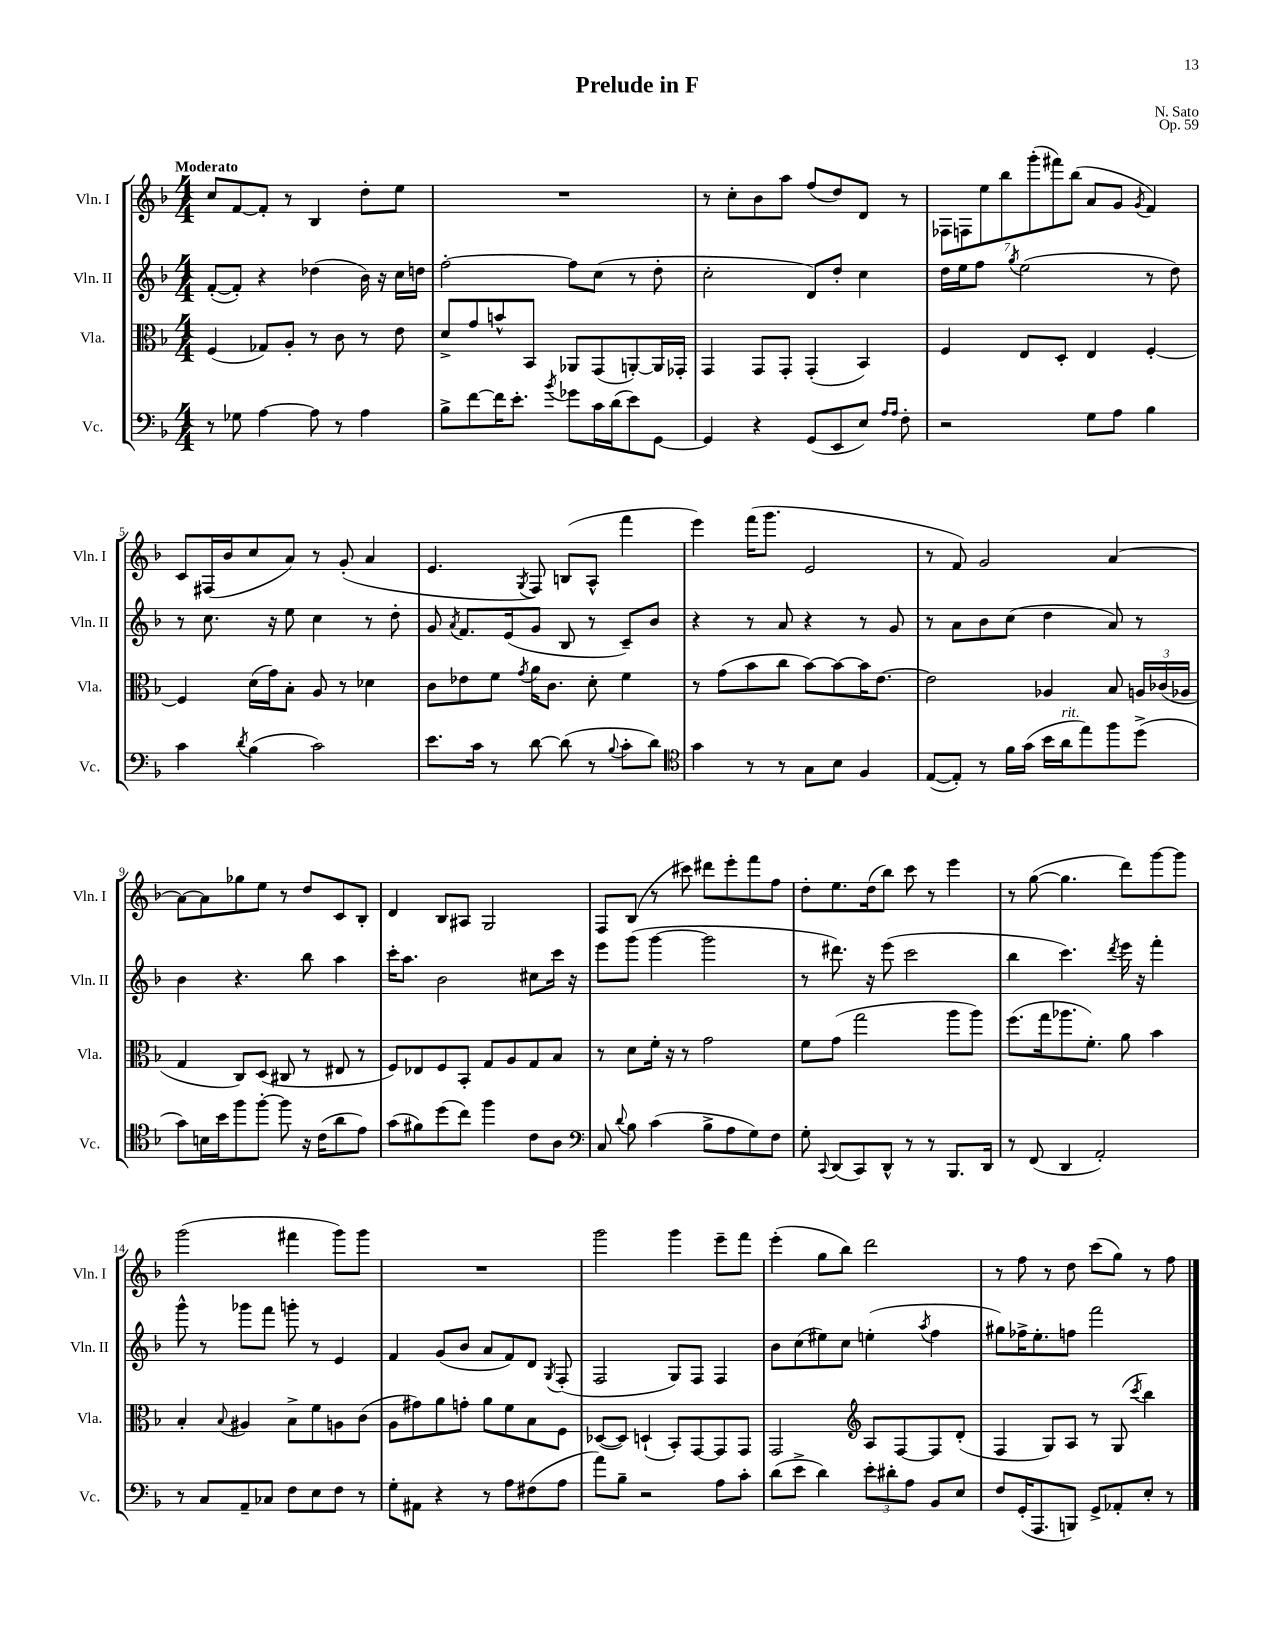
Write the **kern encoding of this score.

**kern	**kern	**kern	**kern
*staff4	*staff3	*staff2	*staff1
*clefF4	*clefC3	*clefG2	*clefG2
*k[b-]	*k[b-]	*k[b-]	*k[b-]
*M4/4	*M4/4	*M4/4	*M4/4
8r	(4F/	([8f'/L	8cc/L
8G-\	.	8f'/]J)	[8f/
[4A\	8G-/L)	4r	8f'/]J
.	8A'/J	.	8r
8A\]	8r	(4dd-\	4B-/
8r	8c\	.	.
4A\	8r	16b-\)	8dd'\L
.	.	16r	.
.	8e\	16cc\LL	8ee\J
.	.	16dd\JJ	.
=	=	=	=
8B-^\L	8d^/L	[2ff'\	1r
[8f\	8g/	.	.
16f\]K	8b^^/	.	.
8.e'\J	.	.	.
.	8BB-/J	.	.
8qb-/	.	.	.
8g-\L	8AA-/L	8ff\]L	.
16c\L	(8GG/	(8cc\J	.
(16d\J	.	.	.
8e\)	[8AA'/)	8r	.
[8GG\J	16AA/]L	8dd'\	.
.	16GG-'/JJ	.	.
=	=	=	=
4GG/]	4GG/	2cc'\	8r
.	.	.	8cc'\L
4r	8GG/L	.	8b-\
.	8GG'/J	.	8aa\J
(8GG/L	(4GG'/	8d/L)	(8ff/L
8EE/	.	8dd'/J	8dd/)
8E/J)	4BB-/)	4cc\	8d/J
16qqA/LL	.	.	.
16qqA/JJ	.	.	.
8F'\	.	.	8r
=	=	=	=
2r	4F/	16dd\LL	14F-\L
.	.	16ee\J	.
.	.	.	14F\
.	.	8ff\J	.
.	.	.	14ee\
.	.	.	14bb-\
.	.	8qgg/	.
.	8E/L	(2ee\	.
.	.	.	(14ggg'\
.	.	.	14fff#\)
.	8D'/J	.	.
.	.	.	(14bb-\J
8G\L	4E/	.	8a/L
8A\J	.	.	8g/J
.	.	.	8qg/
4B-\	[4F'/	8r	4f/)
.	.	8dd\)	.
=	=	=	=
4c\	4F/]	8r	8c/L
.	.	8.cc\	(16F#/L
.	.	.	16b-/J
8qd/	.	.	.
(4B-\	(16d\LL	.	8cc/
.	16g\J)	16r	.
.	8B-'\J	8ee\	8a/J)
2c\)	8A/	4cc\	8r
.	8r	.	(8g'/
.	4d-\	8r	4a/
.	.	8dd'\	.
=	=	=	=
8.e\L	8c\L	8g/	4.e/
.	.	8qa/	.
.	8e-\	8.f/L	.
16c\Jk	.	.	.
8r	8f\J	.	.
.	.	(16e/k	.
.	8qg/	.	8qG/
[8d\	16a\LK	8g/J	8F/)
.	8.c\J	.	.
(8d\]	.	8B-/	(8B/L
8r	8d'\	8r	8A^^/J
8qqB-/	.	.	.
8c'\L	4f\	8c~/L)	4fff\
8d\J)	.	8b-/J	.
=	=	=	=
*clefC4	*	*	*
4g\	8r	4r	4eee\)
.	(8g\L	.	.
8r	8b-\	8r	(16fff\LK
.	.	.	8.ggg\J
8r	8cc\J	8a/	.
8G\L	[8b-\L)	4r	2e/
8B-\J	8b-\_	.	.
4F/	16b-\]K	8r	.
.	[8.e\J	.	.
.	.	8g/	.
=	=	=	=
([8E/L	2e\]	8r	8r
8E'/]J)	.	8a\L	8f/)
8r	.	8b-\	2g/
16f\LL	.	(8cc\J	.
(16g\JJ	.	.	.
16b-\LL	4A-/	4dd\	.
16a\J	.	.	.
8ee\)	.	.	.
8ff\	8B-/	8a/)	[4a/
(8dd^\J	24A/LL	8r	.
.	(24c-/	.	.
.	24A-/JJ	.	.
=	=	=	=
8g\L)	4G/	4b-\	8a\_L
16B\L	.	.	8a\]
16b-\J	.	.	.
8ff\	8C/L)	4.r	8gg-\
[8ff'\J	(8D/J	.	8ee\J
8ff\]	8C#/	.	8r
16r	8r	8bb-\	8dd/L
(16c\LK	.	.	.
8a\	8E#/	4aa\	8c/
8e\J)	8r	.	8B-'/J
=	=	=	=
(8g\L	8F/L)	16ccc'\LK	4d/
.	.	8.aa\J	.
8f#\)	8E-/	.	.
(8dd\	8F/	2b-\	8B-/L
8cc\J)	8BB-'/J	.	8A#/J
4ff\	8G/L	.	2G/
.	8A/	.	.
8c\L	8G/	8cc#\L	.
8A\J	8B-/J	16ccc\Jk	.
.	.	16r	.
=	=	=	=
*clefF4	*	*	*
8C/	8r	8eee\L	8F/L
8qqd/	.	.	.
8B-\	8d\L	(8ggg\J	(8B-/J
(4c\	16f'\Jk	[4ggg\	8r
.	16r	.	.
.	8r	.	8ccc#\)
8B-^\L	2g\	2ggg\]	8ddd#\L
8A\	.	.	8eee'\
8G\)	.	.	8fff\
8F\J	.	.	8ff\J
=	=	=	=
8G'\	8f\L	8r	8dd'\L
8qqCC/	.	.	.
(8DD/L	(8g\J	8.ddd#\)	8.ee\
8CC/)	2gg\	.	.
.	.	16r	(16dd\k
8DD^^/J	.	(8eee\	8bb-\J)
8r	.	2ccc\	8ccc\
8r	.	.	8r
8.BBB-/L	8aa\L	.	4eee\
.	8aa\J)	.	.
16DD/Jk	.	.	.
=	=	=	=
8r	(8.ff\L	4bb-\	8r
(8FF/	.	.	([8gg\
.	16gg\k	.	.
4DD/	8.aa-\	4.ccc\)	4.gg\]
.	8.f'\J)	.	.
2AA'/)	.	.	.
.	.	8qddd/	.
.	8a\	16eee\	8ddd\L)
.	.	16r	.
.	4b-\	4fff'\	[8ggg\
.	.	.	8ggg\]J
=	=	=	=
8r	4B-'/	8ggg^^\	(2ggg\
8C/L	.	8r	.
.	8qqB-/	.	.
8AA~/	4A#/	8ggg-\L	.
8C-/J	.	8fff\J	.
8F\L	8B-^\L	8ggg'\	4fff#\
8E\	8f\	8r	.
8F\J	8A\	4e/	8ggg\L)
8r	(8c\J	.	8ggg\J
=	=	=	=
8G'\L	8A\L	4f/	1r
8AA#\J	8g#\)	.	.
4r	8a\	(8g/L	.
.	8g'\J	8b-/J	.
8r	8a\L	8a/L	.
8A\L	8f\	8f/)	.
(8F#\	8B-\	8d/J	.
.	.	8qG/	.
8A\J	8F\J	(8F'/	.
=	=	=	=
8a\L)	([8D-/L	2F/	2ggg\
8B-~\J	8D-/]J)	.	.
2r	(4D`/	.	.
.	8BB-'/L)	8G/L)	4ggg\
.	[8GG/	8F/J	.
8A\L	8GG/]	4F/	8eee~\L
8c'\J	8GG/J	.	8fff\J
=	=	=	=
(8d\L	2GG/	8b-\L	(4eee'\
8e^\J	.	(8cc\	.
4d\)	.	8ee#\)	8gg\L
.	.	8cc\J	8bb-\J)
*	*clefG2	*	*
12e'\L	8A/L	(4ee'\	2ddd\
12d#'\	.	.	.
.	[8F/	.	.
12A\J	.	.	.
.	.	8qaa/	.
8BB-/L	8F/]	4ff\	.
8E/J	(8d'/J	.	.
=	=	=	=
8F/L	4F/	8gg#\L)	8r
(16GG'/K	.	16ff-^\K	8ff\
8.AAA/	.	8.ee'\	.
.	8G/L)	.	8r
8BBB/J)	8A/J	8ff\J	8dd\
8GG^/L	8r	2fff\	(8ccc\L
8AA-'/	(8G/	.	8gg\J)
.	8qccc/	.	.
8E'/J	4bb-\)	.	8r
8r	.	.	8ff\
==	==	==	==
*-	*-	*-	*-
